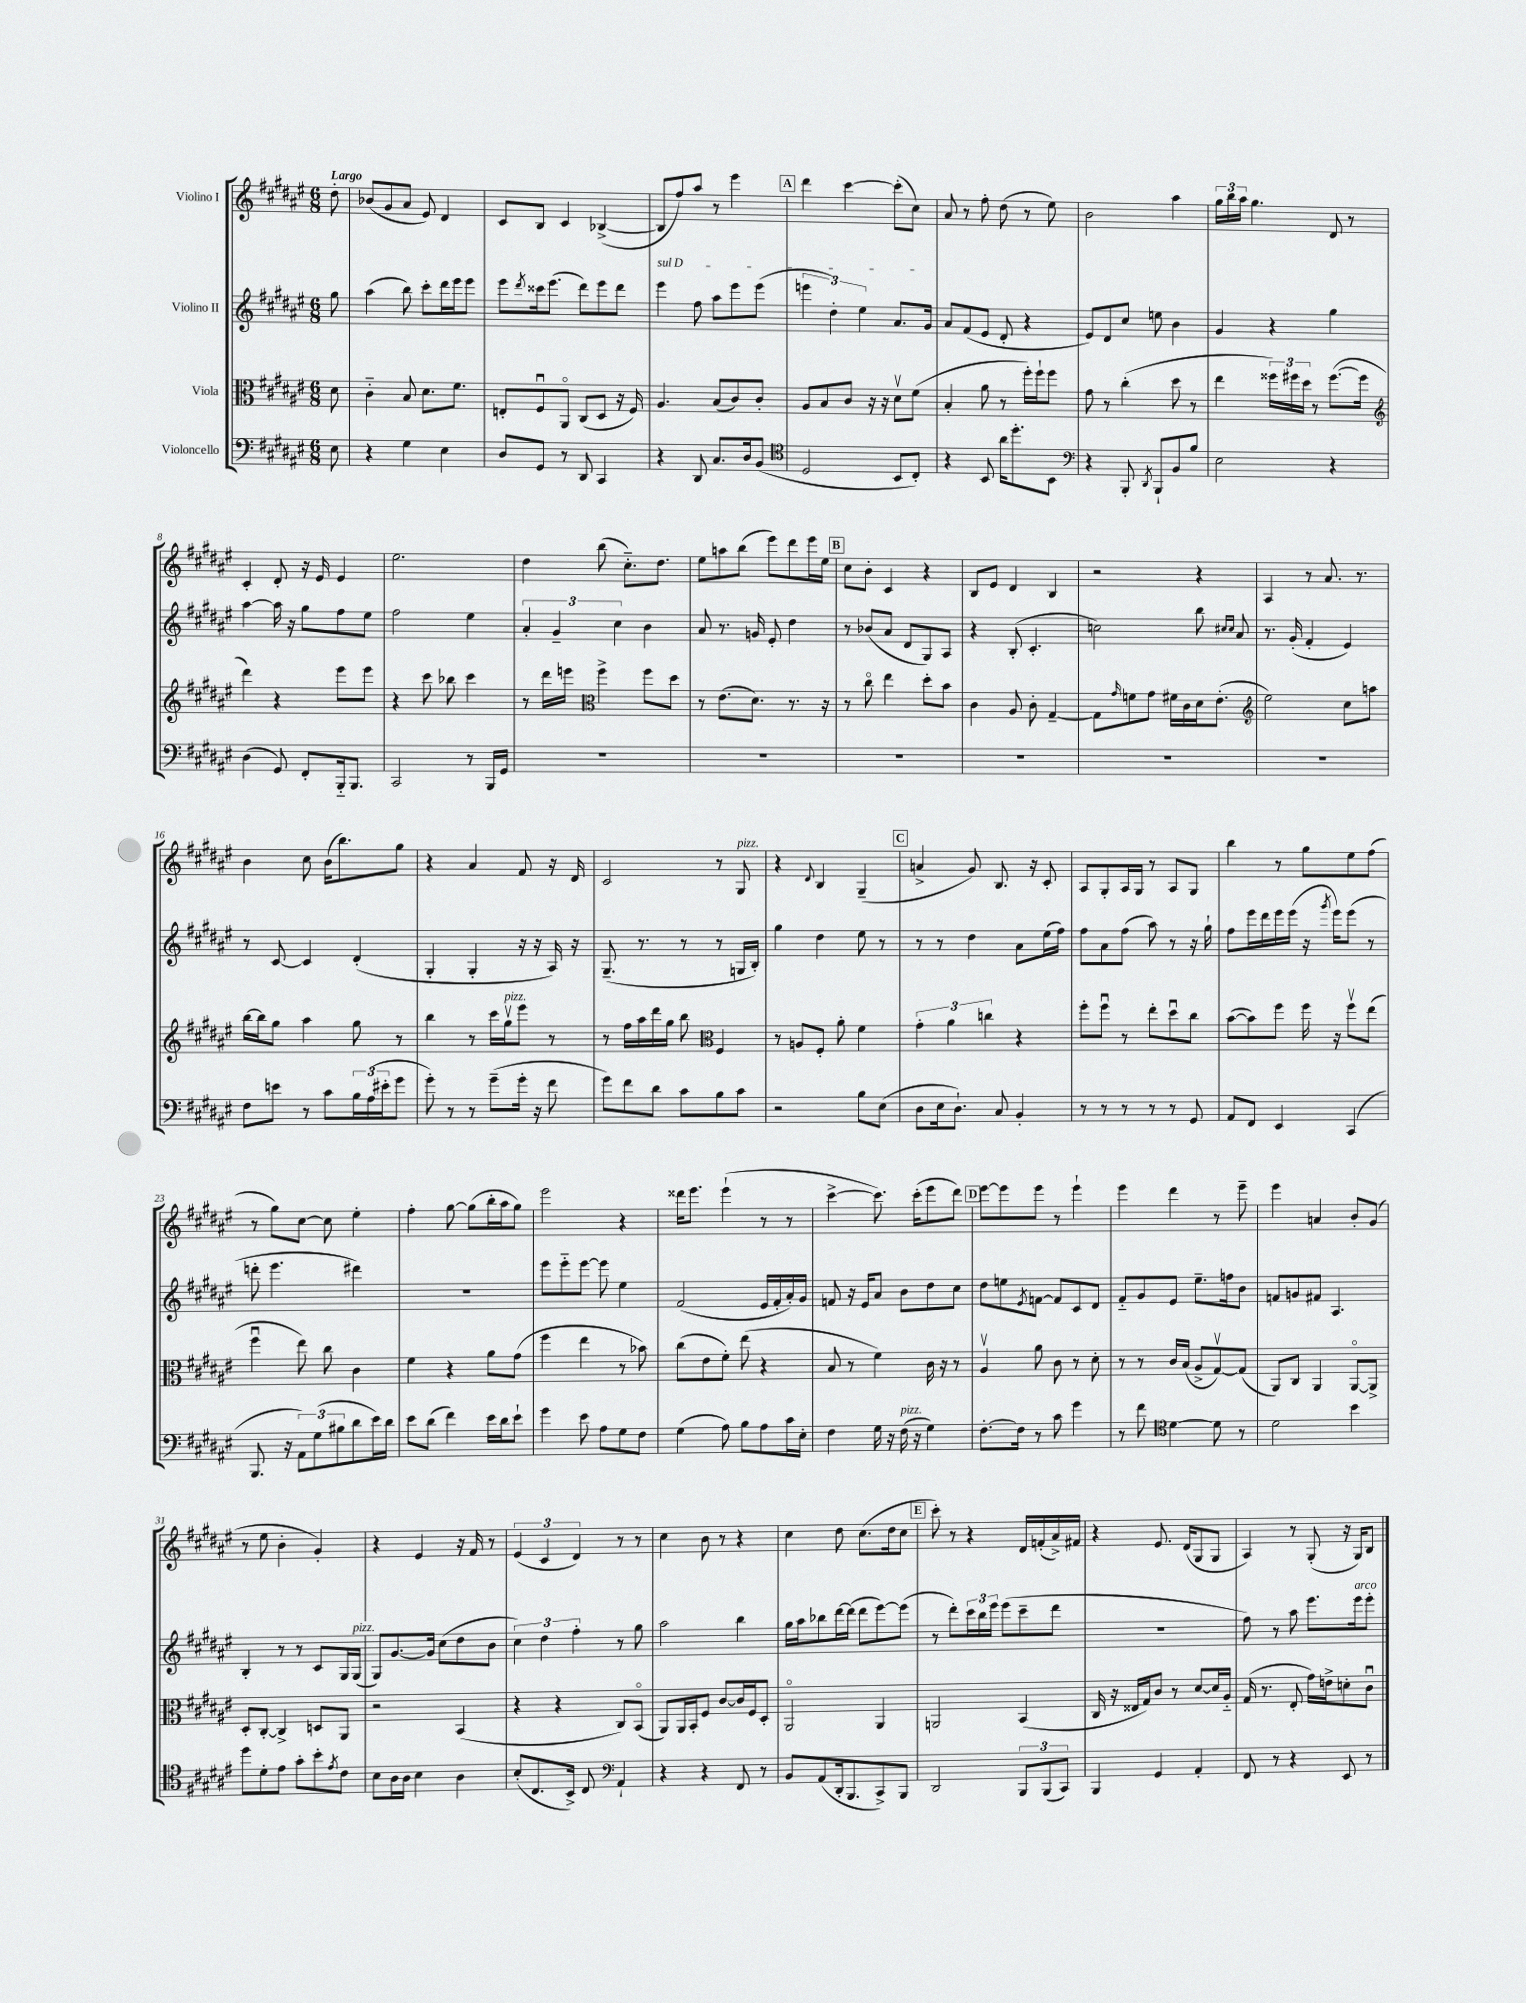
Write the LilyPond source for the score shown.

<<
\new StaffGroup <<
\new Staff = "s0" \with { instrumentName = "Violino I" } {
    \clef treble \key fis \major \numericTimeSignature \time 6/8 \partial 8 \tempo "Largo"
    dis''8-. |
    bes'8( gis'8 ais'8 eis'8) dis'4 |
    cis'8 b8 cis'4 bes4~->( |
    bes8 fis''8) ais''8 r8 eis'''4 |
    \mark \markup { \box "A" } dis'''4 cis'''4~ cis'''8-.( cis''8) |
    ais'8 r8 fis''8-. dis''8( r8 eis''8) |
    b'2 ais''4 |
    \tuplet 3/2 { gis''16 b''16 ais''16 } gis''4. dis'8 r8 |
    cis'4-. dis'8-. r16 eis'16 eis'4 |
    eis''2. |
    dis''4 b''8( cis''8.-_) dis''8. |
    eis''8 a''8 b''8( eis'''8) dis'''8 eis'''16 eis''16 |
    \mark \markup { \box "B" } cis''8 b'8-. cis'4 r4 |
    b8 eis'8 dis'4 b4 |
    r2 r4 |
    ais4 r8 ais'8. r8. |
    b'4 cis''8 b'16( b''8.) gis''8 |
    r4 ais'4 fis'8 r16 dis'16 |
    cis'2 r8 gis8^\markup { \italic "pizz." } |
    r4 \appoggiatura { dis'8 } b4 gis4--( |
    \mark \markup { \box "C" } a'4-> gis'8) b8. r16 cis'8-. |
    ais8 gis8-. ais16 gis16 r8 ais8 gis8 |
    b''4 r8 gis''8 eis''8 fis''8( |
    r8 gis''8) cis''8~ cis''8 eis''4-. |
    fis''4-. gis''8~ gis''8( b''16-. ais''16 gis''8) |
    eis'''2 r4 |
    disis'''16 eis'''8. eis'''4-!( r8 r8 |
    cis'''4~-> cis'''8.) cis'''16-.( eis'''8 dis'''8) |
    \mark \markup { \box "D" } eis'''8~ eis'''8 eis'''8 r8 eis'''4-! |
    eis'''4 dis'''4 r8 eis'''8-- |
    eis'''4 a'4 b'8-. gis'8( |
    r8 eis''8 b'4-. gis'4-.) |
    r4 eis'4 r16 fis'16 r8 |
    \tuplet 3/2 { eis'4( cis'4 dis'4) } r8 r8 |
    cis''4 b'8 r8 r4 |
    cis''4 dis''8 cis''8.( dis''16 cis''8 |
    \mark \markup { \box "E" } cis'''8-.) r8 r4 dis'16 f'16-.( ais'16->) fis'16 |
    r4 eis'8. dis'16( gis8 gis8 |
    ais4) r8 gis8-.( r16 gis16) b8 \bar "|." |
}
\new Staff = "s1" \with { instrumentName = "Violino II" } {
    \clef treble \key fis \major \numericTimeSignature \time 6/8 \partial 8
    gis''8 |
    ais''4( b''8) cis'''8-. dis'''16 eis'''16 eis'''8 |
    eis'''8 \acciaccatura { dis'''8 } cisis'''16 eis'''8.( dis'''8) eis'''8 dis'''8 |
    \once \override TextSpanner.bound-details.left.text = \markup { \italic "sul D" } eis'''4\startTextSpan fis''8 ais''8 eis'''8 eis'''8( |
    \mark \markup { \box "A" } \tuplet 3/2 { e'''4 dis''4-.) eis''4 } ais'8. gis'16\stopTextSpan |
    ais'8 fis'8( eis'8 dis'8-. r4 |
    eis'8) dis'8 cis''8 e''8 b'4 |
    gis'4 r4 gis''4 |
    ais''4~ ais''16 r16 gis''8 fis''8 eis''8 |
    fis''2 eis''4 |
    \tuplet 3/2 { ais'4-. gis'4-- cis''4 } b'4 |
    ais'8 r8. g'16 eis'8-. dis''4 |
    \mark \markup { \box "B" } r8 bes'8( ais'8 dis'8 gis8) ais8 |
    r4 b8-.( cis'4.-. |
    c''2) b''8 \grace { cis''16 cis''16 } ais'8 |
    r8. gis'16-.( fis'4-. eis'4) |
    r8 cis'8~ cis'4 dis'4-.( |
    gis4-. gis4-. r16 r16 ais16) r16 |
    gis8.--( r8. r8 r8 g16 b16-.) |
    gis''4 dis''4 eis''8 r8 |
    \mark \markup { \box "C" } r8 r8 dis''4 ais'8 eis''16( fis''16) |
    fis''8 ais'8 fis''8( ais''8) r8 r16 gis''16-! |
    fis''8 eis'''16 dis'''16 eis'''16 eis'''16( r16 \acciaccatura { gis'''8 } eis'''16) eis'''8( r8 |
    d'''8-. eis'''4. dis'''4) |
    R2. |
    eis'''8 eis'''8-_ eis'''8~ eis'''8 eis''4 |
    fis'2( eis'16 fis'16-. ais'16-.) gis'16 |
    f'8 r16 eis'16 ais'8 b'8 dis''8 cis''8 |
    \mark \markup { \box "D" } dis''8 e''8 \acciaccatura { eis'8 } f'8~ f'8 cis'8 dis'8 |
    fis'8-_ gis'8 eis'8 eis''8.-- f''16 b'8 |
    f'8 g'8 fis'8 ais4. |
    b4-. r8 r8 cis'8 gis16 gis16^\markup { \italic "pizz." }( |
    gis8) gis'8.~ gis'16 cis''8( dis''8 b'8 |
    \tuplet 3/2 { cis''4) dis''4 fis''4-. } r8 gis''8 |
    ais''2 b''4 |
    gis''16 ais''16 bes''8 dis'''16~ dis'''16( dis'''8 eis'''8~) eis'''8( |
    \mark \markup { \box "E" } r8 dis'''8-.) \tuplet 3/2 { cis'''16 b''16 eis'''16 } eis'''8( cis'''8-- dis'''8 |
    R2. |
    fis''8) r8 ais''8 eis'''8. eis'''16^\markup { \italic "arco" } eis'''8-. \bar "|." |
}
\new Staff = "s2" \with { instrumentName = "Viola" } {
    \clef alto \key fis \major \numericTimeSignature \time 6/8 \partial 8
    dis'8 |
    cis'4-_ b8 dis'8. fis'8. |
    e8-. fis8\downbow ais,8\flageolet cis8( dis8 r16 fis16) |
    ais4. b8( cis'8) cis'8-. |
    \mark \markup { \box "A" } ais8 b8 cis'8 r16 r16 dis'8\upbow fis'8( |
    b4-. ais'8 r8 fis''16-.) fis''16-! fis''8 |
    gis'8 r8 cis''4-.( dis''8 r8 |
    eis''4 \tuplet 3/2 { fisis''16) fis''16 dis''16 } r8 fis''8.~( fis''16 |
    \clef treble dis'''4) r4 eis'''8 eis'''8 |
    r4 cis'''8 bes''8 cis'''4 |
    r8 dis'''16 e'''16 \clef alto fis''4-> fis''8 dis''8 |
    r8 eis'8.( dis'8.) r8. r16 |
    \mark \markup { \box "B" } r8 cis''8\flageolet eis''4 dis''8-. b'8 |
    cis'4 ais8 cis'8-. gis4~-- |
    gis8 \grace { gis'16 } f'8 gis'8 fis'16 cis'16 dis'16 eis'8.-.( |
    \clef treble eis''2) cis''8 a''8 |
    b''16~ b''16 gis''8 ais''4 gis''8 r8 |
    b''4 r8 cis'''16 gis''16\upbow^\markup { \italic "pizz." } eis'''8 r8 |
    r8 fis''16 ais''16 dis'''16 gis''16 b''8 \clef alto fis4 |
    r8 a8 fis8-. ais'8-. fis'4 |
    \mark \markup { \box "C" } \tuplet 3/2 { gis'4-. ais'4 c''4 } r4 |
    fis''8-. fis''8\downbow r8 eis''8-. dis''8\downbow cis''8 |
    b'8~( b'8) fis''8 fis''16 r16 fis''8\upbow eis''8( |
    fis''4\downbow eis''8) cis''8 cis'4 |
    fis'4 r4 ais'8 gis'8( |
    fis''4 eis''4 r8 bes'8) |
    cis''8( eis'8 fis'8-.) eis''8( r4 |
    b8 r8 fis'4) cis'16 r16 r8 |
    \mark \markup { \box "D" } ais4\upbow ais'8 cis'8 r8 dis'8-. |
    r8 r8 cis'16 b16( ais8-> gis8~\upbow) gis8( |
    ais,8) cis8 ais,4 ais,8~\flageolet ais,8-> |
    dis8-. cis8~-. cis4-> d8 ais,8 |
    r2 b,4( |
    r4 r4 cis8) b,8\flageolet( |
    ais,8) ais,16 b,16-. fis8 cis'8~ cis'16 fis16 dis8-. |
    ais,2\flageolet ais,4 |
    \mark \markup { \box "E" } a,2 b,4( |
    cis16 r16 eisis16 gis16) cis'8 r8 dis'8~ dis'16 ais16-_ |
    gis16( r8. eis8-. gis'16) e'16-> d'8-. cis'8\downbow \bar "|." |
}
\new Staff = "s3" \with { instrumentName = "Violoncello" } {
    \clef bass \key fis \major \numericTimeSignature \time 6/8 \partial 8
    eis8 |
    r4 gis4 eis4 |
    dis8 gis,8 r8 dis,8 cis,4 |
    r4 dis,8 cis8. dis16 b,8( |
    \mark \markup { \box "A" } \clef tenor dis2 b,8 cis8-.) |
    r4 b,8 ais'16 dis''8.-. b,8 |
    \clef bass r4 b,,8-. \acciaccatura { dis,8 } b,,8-! b,8 b8 |
    eis2 r4 |
    dis4( gis,8) fis,8-. b,,16-_ b,,8. |
    cis,2 r8 b,,16 gis,16 |
    R2. |
    R2. |
    \mark \markup { \box "B" } R2. |
    R2. |
    R2. |
    R2. |
    fis8 e'8 r8 cis'8 \tuplet 3/2 { b16 ais16( eis'16-. } gis'8 |
    gis'8-.) r8 r8 gis'8--( gis'16-. r16 fis'8 |
    gis'8) fis'8 dis'8 cis'8 b8 cis'8 |
    r2 b8 eis8( |
    \mark \markup { \box "C" } dis8 eis16 dis8.-!) cis8 b,4-. |
    r8 r8 r8 r8 r8 gis,8 |
    ais,8 fis,8 eis,4 cis,4( |
    b,,8. r16 \tuplet 3/2 { ais,8) gis8( bis8 } dis'8 eis'16) dis'16 |
    eis'8 dis'8( fis'4) eis'16 dis'16 eis'8-! |
    gis'4 eis'8 ais8 gis8 fis8 |
    gis4( ais8) b8 ais8 cis'16 eis16-. |
    fis4 gis16 r16 fis16^\markup { \italic "pizz." }( r16 gis4) |
    \mark \markup { \box "D" } fis8.~-. fis16 r8 cis'8 gis'4 |
    r8 fis'8 \clef tenor dis'4~ dis'8 r8 |
    dis'2 b'4 |
    dis''8 dis'8-. eis'8 gis'8-. b'8-. \acciaccatura { eis'8 } cis'8 |
    b8 ais16 ais16 b4 ais4 |
    b8-.( cis8. b,16->) cis8 \clef bass ais,4-! |
    r4 r4 fis,8 r8 |
    b,8 ais,8( dis,16-. b,,8. cis,8->) b,,8 |
    \mark \markup { \box "E" } dis,2 \tuplet 3/2 { b,,8 b,,8( cis,8) } |
    b,,4 gis,4 ais,4-. |
    fis,8 r8 r4 eis,8 r8 \bar "|." |
}
>>
>>
